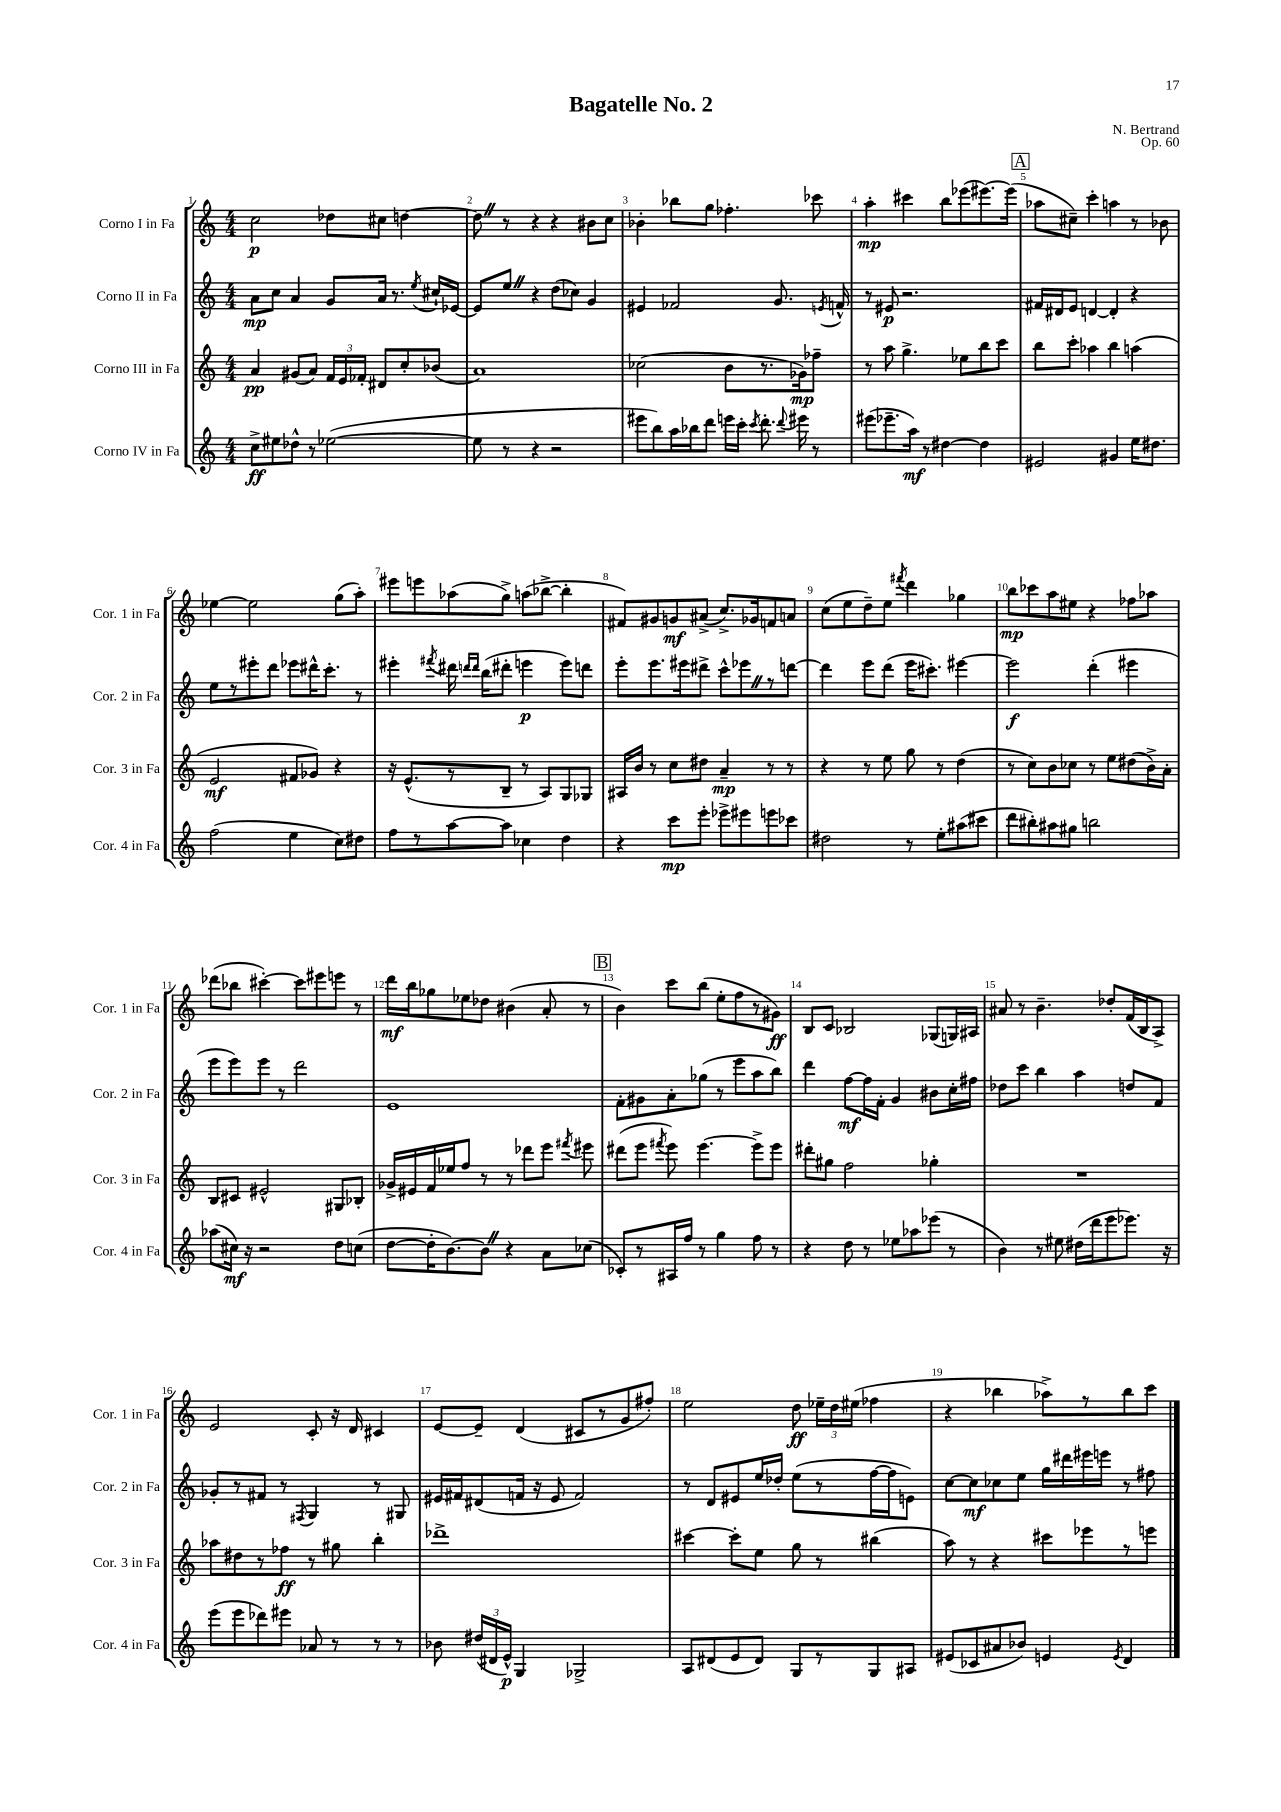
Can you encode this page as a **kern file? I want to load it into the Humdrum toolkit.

**kern	**dynam	**kern	**dynam	**kern	**dynam	**kern	**dynam
*part4	*part4	*part3	*part3	*part2	*part2	*part1	*part1
*staff4	*staff4	*staff3	*staff3	*staff2	*staff2	*staff1	*staff1
*I"Corno IV in Fa	*	*I"Corno III in Fa	*	*I"Corno II in Fa	*	*I"Corno I in Fa	*
*I'Cor. 4 in Fa	*	*I'Cor. 3 in Fa	*	*I'Cor. 2 in Fa	*	*I'Cor. 1 in Fa	*
*clefG2	*	*clefG2	*	*clefG2	*	*clefG2	*
*k[]	*	*k[]	*	*k[]	*	*k[]	*
*M4/4	*	*M4/4	*	*M4/4	*	*M4/4	*
=1	=1	=1	=1	=1	=1	=1	=1
8cc^\L	ff	4a/	pp	8a\L	mp	2cc\	p
8ee#X\	.	.	.	8cc\J	.	.	.
8dd-X^^\J	.	(8g#X/L	.	4a/	.	.	.
8r	.	8a/J)	.	.	.	.	.
([2ee-X\	.	24f/LL	.	8g/L	.	8dd-X\L	.
.	.	24e/	.	.	.	.	.
.	.	24f-X'/JJ	.	.	.	.	.
.	.	8d#X/L	.	16a/Jk	.	8cc#X\J	.
.	.	.	.	8.r	.	.	.
.	.	8cc'/	.	.	.	[4ddn\	.
.	.	.	.	8qee/	.	.	.
.	.	(8b-X/J	.	16cc#X`/LL	.	.	.
.	.	.	.	[16e-X/JJ	.	.	.
=2	=2	=2	=2	=2	=2	=2	=2
8ee-\]	.	1a)	.	8e-/L]	.	8ddZ\]	.
8r	.	.	.	8eeZ/J	.	8r	.
4r	.	.	.	4r	.	4r	.
2r	.	.	.	(8dd\L	.	4r	.
.	.	.	.	8cc-X\J)	.	.	.
.	.	.	.	4g/	.	8b#X\L	.
.	.	.	.	.	.	8cc\J	.
=3	=3	=3	=3	=3	=3	=3	=3
8eee#X\L	.	(2cc-X\	.	4e#X/	.	4b-X'\	.
8bb\)	.	.	.	.	.	.	.
16aa\L	.	.	.	2f-X/	.	8bb-X\L	.
16bb-X\J	.	.	.	.	.	.	.
8ddd\J	.	.	.	.	.	8gg\J	.
16eeen\LL	.	8b\L	.	.	.	4.ff-X'\	.
16ccc'\JJ	.	.	.	.	.	.	.
8qccc/	.	.	.	.	.	.	.
8.ddd'\	.	8.r	.	.	.	.	.
.	.	.	.	8.g/	.	.	.
8qqddd/	.	.	.	.	.	.	.
16eee#X\	.	16g-X\k)	mp	.	.	.	.
8r	.	8ff-X~\J	.	.	.	8ccc-X\	.
.	.	.	.	8qen/	.	.	.
.	.	.	.	16fn^^/	.	.	.
=4	=4	=4	=4	=4	=4	=4	=4
(8eee#X\L	.	8r	.	8r	.	4aa'\	mp
8.eee-X~\	.	8aa\	.	8e#X/	p	.	.
.	.	4.gg^\	.	2.r	.	4ccc#X\	.
16aa\Jk)	mf	.	.	.	.	.	.
8r	.	.	.	.	.	.	.
[4dd#X\	.	.	.	.	.	8bb\L	.
.	.	8ee-X\L	.	.	.	(8eee-X\	.
4dd#\]	.	8bb\	.	.	.	[8.eee#X\)	.
.	.	8ccc\J	.	.	.	.	.
.	.	.	.	.	.	(16eee#\Jk]	.
!!LO:REH:place=s1:t=A
=5	=5	=5	=5	=5	=5	=5	=5
2e#X/	.	8bb\L	.	16f#X/LL	.	8aa-X\L	.
.	.	.	.	16d#X/J	.	.	.
.	.	8ccc'\J	.	8e/J	.	8cc#X~\J)	.
.	.	4aa-X\	.	[4dn/	.	4ccc'\	.
4g#X/	.	4bb\	.	4d'/]	.	4aan\	.
16ee\KL	.	(4aan\	.	4r	.	8r	.
8.dd#X\J	.	.	.	.	.	.	.
.	.	.	.	.	.	8b-X\	.
!!LO:LB:g=z
=6	=6	=6	=6	=6	=6	=6	=6
(2ff\	.	2e/	mf	8ee\L	.	[4ee-X\	.
.	.	.	.	8r	.	.	.
.	.	.	.	8eee#X'\	.	2ee-\]	.
.	.	.	.	8ddd\J	.	.	.
4ee\	.	8f#X/L	.	8eee-X\L	.	.	.
.	.	8g-X/J)	.	16ddd#X^^\K	.	.	.
.	.	.	.	8.ccc'\J	.	.	.
8cc\L)	.	4r	.	.	.	(8gg\L	.
8dd#X\J	.	.	.	8r	.	8aa'\J)	.
=7	=7	=7	=7	=7	=7	=7	=7
8ff\L	.	16r	.	4eee#X'\	.	8eee#X\L	.
.	.	(8.e^^/L	.	.	.	.	.
8r	.	.	.	.	.	8eeen\	.
.	.	.	.	8qfff#X/	.	.	.
[8aa\	.	8r	.	16ddd#X\	.	(8aa-X\	.
.	.	.	.	16qqdddn/LL	.	.	.
.	.	.	.	16qqddd/JJ	.	.	.
.	.	.	.	(16bb\KL	.	.	.
8aa\J]	.	8B~/J	.	8ddd#X'\J	.	8gg^\J)	.
4cc-X\	.	8r	.	4eeen\	p	(8aan\L	.
.	.	8A/L)	.	.	.	[8bb-X^\J	.
4dd\	.	8G/	.	8eee\L)	.	4bb-'\]	.
.	.	8G-X/J	.	8dddn\J	.	.	.
=8	=8	=8	=8	=8	=8	=8	=8
4r	.	16A#X/LL	.	8eee'\L	.	8f#X/L)	.
.	.	16b/JJ	.	.	.	.	.
.	.	8r	.	8.eee\	.	8g#X/	.
8ccc\L	mp	8cc\L	.	.	.	8gn/	mf
.	.	.	.	16eee#X\k	.	.	.
8eee'\J	.	8dd#X\J	.	8ddd#X^\J	.	(8a#X^/J	.
8eee-X^\L	.	4a~/	mp	8ccc^^\L	.	8.cc^/L)	.
8eee#X\	.	.	.	8eee-XZ\	.	.	.
.	.	.	.	.	.	16g-X/k	.
8eeen\	.	8r	.	8r	.	8fn/	.
8ccc-X\J	.	8r	.	[8dddn\J	.	8an/J	.
=9	=9	=9	=9	=9	=9	=9	=9
2dd#X\	.	4r	.	4ddd\]	.	(8cc\L	.
.	.	.	.	.	.	8ee\	.
.	.	8r	.	8eee\L	.	8dd~\)	.
.	.	8ee\	.	(8ddd\J	.	8ee\J	.
.	.	.	.	.	.	8qfff#X/	.
8r	.	8gg\	.	16eee\KL	.	4ddd\	.
.	.	.	.	8.ccc#X'\J)	.	.	.
8ee'\L	.	8r	.	.	.	.	.
(8aa#X\	.	(4dd\	.	[4eee#X\	.	4gg-X\	.
8ccc#X\J	.	.	.	.	.	.	.
=10	=10	=10	=10	=10	=10	=10	=10
8ddd\L	.	8r	.	2eee#\]	f	8bb\L	mp
8bb#X'\)	.	8cc\L)	.	.	.	8ccc-X\	.
8aa#X\	.	8b\	.	.	.	8aa\	.
8gg#X\J	.	8cc-X\J	.	.	.	8ee#X\J	.
2bbn\	.	8r	.	(4ddd'\	.	4r	.
.	.	8ee\L	.	.	.	.	.
.	.	(8dd#X\	.	4eee#X\	.	8ff-X\L	.
.	.	16b^\L)	.	.	.	8aa-X\J	.
.	.	16a'\JJ	.	.	.	.	.
!!LO:LB:g=z
=11	=11	=11	=11	=11	=11	=11	=11
(8aa-X\L	.	8B/L	.	8eee\L	.	(8ddd-X\L	.
16cc#X\Jk)	mf	8c#X/J	.	8eee\)	.	8bb-X\J	.
16r	.	.	.	.	.	.	.
2r	.	2e#X^^/	.	8eee\J	.	[4ccc#X'\)	.
.	.	.	.	8r	.	.	.
.	.	.	.	2ddd\	.	8ccc#\L]	.
.	.	.	.	.	.	8eee#X\	.
8dd\L	.	8G#X/L	.	.	.	8eeen\J	.
(8ccn\J	.	8B-X'/J	.	.	.	8r	.
=12	=12	=12	=12	=12	=12	=12	=12
[8dd\L	.	16g-X^/LL	.	1e	.	16ddd\LL	mf
.	.	16e#X/	.	.	.	16bb\J	.
16dd'\K]	.	16f/	.	.	.	8gg-X\	.
[8.b\)	.	16ee-X/J	.	.	.	.	.
.	.	8ff/J	.	.	.	8ee-X\	.
8bZ\J]	.	8r	.	.	.	8dd-X\J	.
4r	.	8r	.	.	.	(4b#X\	.
.	.	8ddd-X\L	.	.	.	.	.
8a\L	.	8eee\J	.	.	.	8a'/	.
.	.	8qfff#X/	.	.	.	.	.
(8cc-X\J	.	8eee#X\	.	.	.	8r	.
!!LO:REH:place=s1:t=B
=13	=13	=13	=13	=13	=13	=13	=13
8c-X'/L)	.	(8ddd#X\L	.	8f'\L	.	4b\)	.
8r	.	8eee\J	.	8g#X\	.	.	.
.	.	8qfff#X/	.	.	.	.	.
16A#X/L	.	8eee\)	.	8a'\	.	8ccc\L	.
16ff/JJ	.	.	.	.	.	.	.
8r	.	[4.eee\	.	(8gg-X\J	.	(8bb\J	.
4gg\	.	.	.	8r	.	8ee'\L	.
.	.	.	.	8eee\L	.	8ff\	.
8ff\	.	8eee^\L]	.	8aa\	.	8r	.
8r	.	8eee\J	.	8bb\J)	.	8g#X\J)	ff
=14	=14	=14	=14	=14	=14	=14	=14
4r	.	8ddd#X'\L	.	4ddd\	.	8B/L	.
.	.	8gg#X\J	.	.	.	8c/J	.
8dd\	.	2ff\	.	[8ff\L	mf	2B-X/	.
8r	.	.	.	16ff\L]	.	.	.
.	.	.	.	16f'\JJ	.	.	.
8ee-X\L	.	.	.	4g/	.	.	.
8aa-X\	.	.	.	.	.	.	.
(8eee-X\J	.	4gg-X'\	.	8b#X\L	.	(8G-X/L	.
8r	.	.	.	16cc'\L	.	16Gn/L)	.
.	.	.	.	16ff#X\JJ	.	16A#X/JJ	.
=15	=15	=15	=15	=15	=15	=15	=15
4b\)	.	1r	.	8dd-X\L	.	8a#X/	.
.	.	.	.	8ccc\J	.	8r	.
8r	.	.	.	4bb\	.	4.b~\	.
8ee#X\	.	.	.	.	.	.	.
(16dd#X\LL	.	.	.	4aa\	.	.	.
16ddd\J	.	.	.	.	.	.	.
8eee\	.	.	.	.	.	8dd-X'/L	.
8.eee-X\J)	.	.	.	8ddn/L	.	(16f/L	.
.	.	.	.	.	.	16B/J	.
.	.	.	.	8f/J	.	8A^/J)	.
16r	.	.	.	.	.	.	.
!!LO:LB:g=z
=16	=16	=16	=16	=16	=16	=16	=16
(8eee\L	.	8aa-X\L	.	8g-X'/L	.	2e/	.
8eee\	.	8dd#X\	.	8r	.	.	.
8ddd-X\)	.	8r	.	8f#X/J	.	.	.
8eee#X\J	.	8ff-X\J	ff	8r	.	.	.
.	.	.	.	8qF#X/	.	.	.
8a-X/	.	8r	.	4G/	.	8c'/	.
8r	.	8gg#X\	.	.	.	16r	.
.	.	.	.	.	.	16d/	.
8r	.	4bb'\	.	8r	.	4c#X/	.
8r	.	.	.	8G#X/	.	.	.
=17	=17	=17	=17	=17	=17	=17	=17
8b-X\	.	1ddd-X^	.	16e#X/LL	.	[8e/L	.
.	.	.	.	16f#X/J	.	.	.
(24dd#X/LL	.	.	.	(8d#X/	.	8e~/J]	.
24d#X/	.	.	.	.	.	.	.
24e^^/JJ)	p	.	.	.	.	.	.
4G/	.	.	.	16fn/Jk	.	(4d/	.
.	.	.	.	16r	.	.	.
.	.	.	.	8e#/	.	.	.
2G-X^/	.	.	.	2f/)	.	8c#X/L	.
.	.	.	.	.	.	8r	.
.	.	.	.	.	.	8g/	.
.	.	.	.	.	.	8ff#X'/J)	.
=18	=18	=18	=18	=18	=18	=18	=18
8A/L	.	[4ccc#X\	.	8r	.	2ee\	.
(8d#X/	.	.	.	8d/L	.	.	.
8e/	.	8ccc#'\L]	.	8e#X/	.	.	.
8d#/J)	.	8ee\J	.	16ee/L	.	.	.
.	.	.	.	16dd-X'/JJ	.	.	.
8G/L	.	8gg\	.	(8ee\L	.	8dd\	ff
8r	.	8r	.	8r	.	24ee-X~\LL	.
.	.	.	.	.	.	24dd\	.
.	.	.	.	.	.	(24ee#X\JJ	.
8G/	.	(4bb#X\	.	[16ff\L	.	4ff-X\	.
.	.	.	.	16ff\J]	.	.	.
8A#X/J	.	.	.	8en\J)	.	.	.
=19	=19	=19	=19	=19	=19	=19	=19
(8e#X/L	.	8aa\)	.	[8cc\L	.	4r	.
8c-X/	.	8r	.	8cc\]	mf	.	.
8a#X/	.	4r	.	8cc-X\	.	4bb-X\	.
8b-X/J)	.	.	.	8ee\J	.	.	.
4en/	.	8ccc#X\L	.	16gg\LL	.	8aa-X^\L)	.
.	.	.	.	16ddd#X\	.	.	.
.	.	8eee-X\	.	16eee#X\	.	8r	.
.	.	.	.	16eeen\JJ	.	.	.
8qe/	.	.	.	.	.	.	.
4d/	.	8r	.	8r	.	8bb-\	.
.	.	8eeen\J	.	8ff#X\	.	8ccc\J	.
==	==	==	==	==	==	==	==
*-	*-	*-	*-	*-	*-	*-	*-
